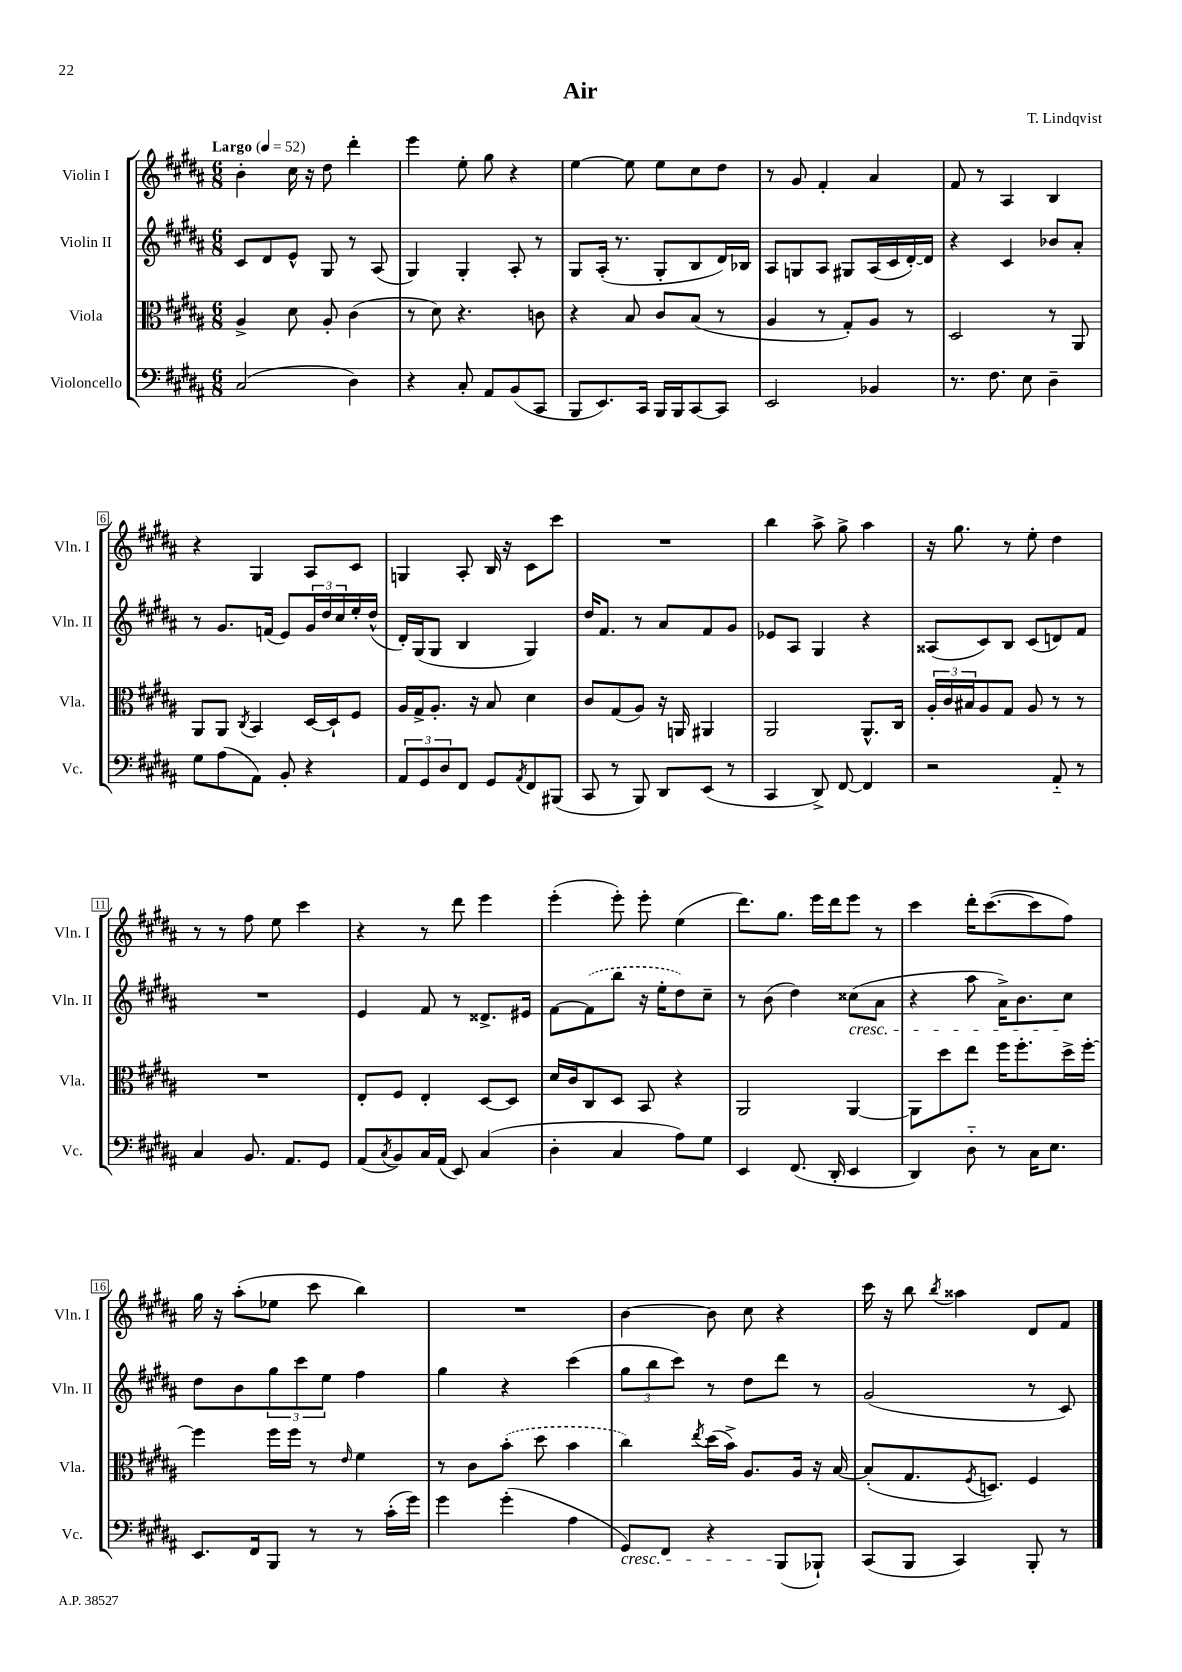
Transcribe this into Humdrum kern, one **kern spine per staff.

**kern	**kern	**kern	**kern
*staff4	*staff3	*staff2	*staff1
*clefF4	*clefC3	*clefG2	*clefG2
*k[f#c#g#d#a#]	*k[f#c#g#d#a#]	*k[f#c#g#d#a#]	*k[f#c#g#d#a#]
*M6/8	*M6/8	*M6/8	*M6/8
*MM52	*MM52	*MM52	*MM52
(2C#	4A#^	8c#	4b'
.	.	8d#	.
.	8d#	8e^^	16cc#
.	.	.	16r
.	8A#'	8G#	8dd#
4D#)	(4c#	8r	4ddd#'
.	.	(8A#	.
=	=	=	=
4r	8r	4G#)	4eee
.	8d#)	.	.
8C#'	4.r	4G#'	8ee'
8AA#	.	.	8gg#
(8BB	.	8A#'	4r
8CC#	8c	8r	.
=	=	=	=
8BBB	4r	8G#	[4ee
8.EE)	.	(16A#'	.
.	.	8.r	.
.	8B	.	8ee]
16CC#	.	.	.
16BBB	8c#	8G#'	8ee
16BBB	.	.	.
[8CC#	(8B	8B	8cc#
8CC#]	8r	16d#)	8dd#
.	.	16B-	.
=	=	=	=
2EE	4A#	8A#	8r
.	.	8G	8g#
.	8r	8A#	4f#'
.	8G#')	8G#	.
4BB-	8A#	(16A#	4a#
.	.	16c#	.
.	8r	[16d#')	.
.	.	16d#]	.
=	=	=	=
8.r	2D#	4r	8f#
.	.	.	8r
8.F#	.	.	.
.	.	4c#	4A#
8E	.	.	.
4D#~	8r	8b-	4B
.	8AA#	8a#'	.
=	=	=	=
8G#	8AA#	8r	4r
(8A#	8AA#	8.g#	.
.	8qC#	.	.
8AA#)	4BB	.	4G#
.	.	(16f	.
8BB'	.	8e)	.
4r	[16D#	24g#	8A#
.	.	24dd#	.
.	16D#`]	.	.
.	.	24cc#	.
.	8F#	16ee'	8c#
.	.	(16dd#^^	.
=	=	=	=
12AA#	16A#	16d#')	4G
.	16G#^	(16G#	.
12GG#	.	.	.
.	8.A#'	8G#	.
12D#	.	.	.
8FF#	.	4B	8A#'
.	16r	.	.
8GG#	8B	.	16B
.	.	.	16r
8qAA#	.	.	.
8FF#	4d#	4G#)	8c#
(8BBB#	.	.	8ccc#
=	=	=	=
8CC#	8c#	16dd#	2.r
.	.	8.f#	.
8r	(8G#	.	.
8BBB)	8A#)	8r	.
8DD#	16r	8a#	.
.	16AA	.	.
(8EE	4AA#	8f#	.
8r	.	8g#	.
=	=	=	=
4CC#	2AA#	8e-	4bb
.	.	8A#	.
8DD#^)	.	4G#	8aa#^
[8FF#	.	.	8gg#^
4FF#]	8.AA#^^	4r	4aa#
.	16C#	.	.
=	=	=	=
2r	24A#'	(8A##	16r
.	24c#	.	.
.	.	.	8.gg#
.	24B#	.	.
.	8A#	8c#)	.
.	8G#	8B	8r
.	8A#	(8c#	8ee'
8AA#'~	8r	8d)	4dd#
8r	8r	8f#	.
=	=	=	=
4C#	2.r	2.r	8r
.	.	.	8r
8.BB	.	.	8ff#
.	.	.	8ee
8.AA#	.	.	.
.	.	.	4ccc#
8GG#	.	.	.
=	=	=	=
(8AA#	8E'	4e	4r
8qC#	.	.	.
8BB)	8F#	.	.
16C#	4E'	8f#	8r
(16AA#	.	.	.
8EE)	.	8r	8ddd#
(4C#	[8D#	8.d##^	4eee
.	8D#]	.	.
.	.	16e#	.
=	=	=	=
4D#'	16d#	[8f#	(4eee'
.	16c#	.	.
.	8C#	(8f#]	.
4C#	8D#	8bb	8eee')
.	8BB	16r	8eee'
.	.	16ee'	.
8A#)	4r	8dd#)	(4ee
8G#	.	8cc#~	.
=	=	=	=
4EE	2AA#	8r	8.ddd#)
.	.	(8b	.
.	.	.	8.gg#
(8.FF#	.	4dd#)	.
.	.	.	16eee
16DD#'	.	.	16ddd#
4EE	[4AA#	(8cc##	8eee
.	.	8a#	8r
=	=	=	=
4DD#)	8AA#]	4r	4ccc#
.	8dd#	.	.
8D#'~	8ee	8aa#	16ddd#'
.	.	.	([8.ccc#
8r	16ff#	16a#^)	.
.	8.ff#'	8.b	.
16C#	.	.	8ccc#]
8.E	.	.	.
.	16dd#^	8cc#	8ff#)
.	[16ff#'	.	.
=	=	=	=
8.EE	4ff#]	8dd#	16gg#
.	.	.	16r
.	.	8b	(8aa#'
16FF#	.	.	.
8BBB	16ff#	12gg#	8ee-
.	16ff#	.	.
.	.	12ccc#	.
8r	8r	.	8ccc#
.	.	12ee	.
.	16qqe	.	.
8r	4f#	4ff#	4bb)
(16c#'	.	.	.
16g#)	.	.	.
=	=	=	=
4g#	8r	4gg#	2.r
.	8c#	.	.
(4g#'	(8b'	4r	.
.	8dd#	.	.
4A#	4b	(4ccc#	.
=	=	=	=
8GG#)	4cc#)	12gg#	[4b
.	.	12bb	.
8FF#	.	.	.
.	.	12ccc#)	.
.	8qee	.	.
4r	(16dd#	8r	8b]
.	16b^)	.	.
.	8.A#	8dd#	8cc#
(8BBB	.	8ddd#	4r
.	16A#	.	.
8BBB-`)	16r	8r	.
.	[16B	.	.
=	=	=	=
(8CC#	(8B']	(2g#	16ccc#
.	.	.	16r
8BBB	8.G#	.	8bb
.	.	.	8qbb
4CC#)	.	.	4aa##
.	8qF#	.	.
.	8.D)	.	.
8BBB'	4F#	8r	8d#
8r	.	8c#)	8f#
==	==	==	==
*-	*-	*-	*-
